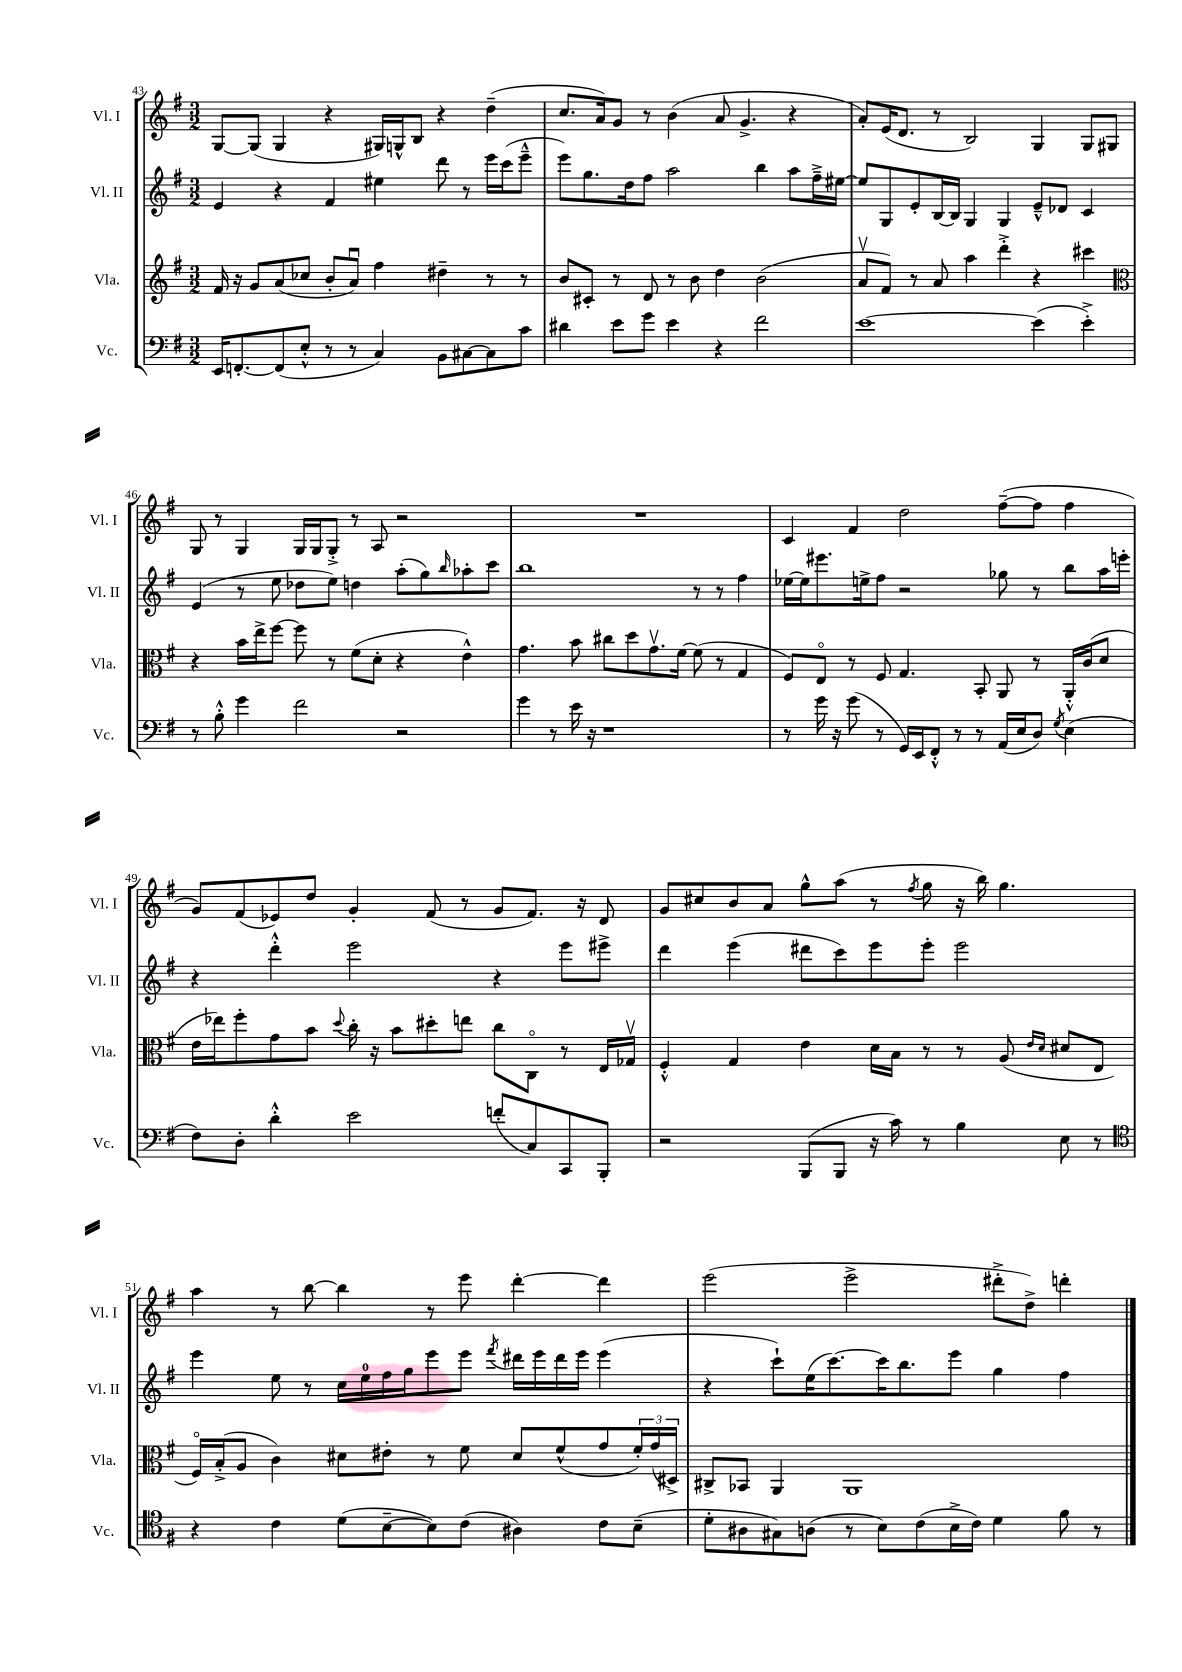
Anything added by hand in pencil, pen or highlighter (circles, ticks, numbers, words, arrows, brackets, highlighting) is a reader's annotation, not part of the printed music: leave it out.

**kern	**kern	**kern	**kern
*part4	*part3	*part2	*part1
*staff4	*staff3	*staff2	*staff1
*I"Vc.	*I"Vla.	*I"Vl. II	*I"Vl. I
*I'Vc.	*I'Vla.	*I'Vl. II	*I'Vl. I
*clefF4	*clefG2	*clefG2	*clefG2
*k[f#]	*k[f#]	*k[f#]	*k[f#]
*M3/2	*M3/2	*M3/2	*M3/2
=43	=43	=43	=43
16EE/KL	16f#/	4e/	[8G/L
[8.FFn'/	16r	.	.
.	8g/L	.	(8G/J]
(8FF/]	(8a/	4r	4G/
8E'^^/J	8cc-X/J	.	.
8r	8b'/L	4f#/	4r
8r	8au/J)	.	.
4C/)	4ff#\	4ee#X\	16G#X/LL)
.	.	.	16Gn^^/J
.	.	.	8B/J
8BB\L	4dd#X~\	8ddd\	4r
[8C#X\	.	8r	.
8C#\]	8r	16eee\LL	(4dd~\
.	.	(16ccc\J	.
8c\J	8r	8eee~^^\J	.
=44	=44	=44	=44
4d#X\	8b/L	8eee\L)	8.cc/L
.	8c#X'/J	8.gg\	.
.	.	.	16a/k)
8e\L	8r	.	8g/J
.	.	16dd\k	.
8g\J	8d/	8ff#\J	8r
4e\	8r	2aa\	(4b\
.	8b\	.	.
4r	4dd\	.	8a/
.	.	.	4.g^/
2f#\	(2b\	4bb\	.
.	.	8aa\L	4r
.	.	16ff#~^\L	.
.	.	[16ee#X\JJ	.
=45	=45	=45	=45
[1e	8av/L	8ee#/L]	8a'/L)
.	8f#/J)	8G/	(16e/K
.	.	.	8.d/J
.	8r	8e'/	.
.	8a/	[16B/L	8r
.	.	16B/JJ]	.
.	4aa\	4G/	2B/)
.	4ddd'^\	4G/	.
(4e\]	4r	8e~^^/L	4G/
.	.	8d-X/J	.
4e'^\)	4ccc#X\	4c/	8G/L
.	.	.	8G#X/J
!!LO:LB:g=z
=46	=46	=46	=46
*	*clefC3	*	*
8r	4r	(4e/	8G/
8B'^^\	.	.	8r
4g\	16b\LL	8r	4G/
.	16ee^\J	.	.
.	[8ff#\J	8ee\	.
2f#\	8ff#\]	8dd-X\L	16G/LL
.	.	.	16G/J
.	8r	8ee\J)	8G'^/J
.	(8f#\L	4ddn\	8r
.	8d'\J	.	8A/
2r	4r	(8aa'\L	2r
.	.	8gg\)	.
.	.	16qqbb/	.
.	4e^^\)	8aa-X'\	.
.	.	8ccc\J	.
=47	=47	=47	=47
4g\	4.g\	1bb	1.r
8r	.	.	.
16e\	8b\	.	.
16r	.	.	.
1r	8cc#X\L	.	.
.	8dd\	.	.
.	8.gv\	.	.
.	[16f#\Jk	.	.
.	(8f#\]	8r	.
.	8r	8r	.
.	4G/	4ff#\	.
=48	=48	=48	=48
8r	8F#/L)	[16ee-X\LL	4c/
.	.	16ee-\J]	.
16g\	8E/J	8.eee#X\	.
16r	.	.	.
(8g\	8r	.	4f#/
.	.	16een^\k	.
8r	8F#/	8ff#\J	.
16GG/LL)	4.G/	2r	2dd\
16EE/J	.	.	.
8FF#'^^/J	.	.	.
8r	.	.	.
8r	8BB'/	.	.
(16AA/LL	8AA/	8gg-X\	([8ff#~\L
16E/J	.	.	.
8D/J)	8r	8r	8ff#\J]
8qG/	.	.	.
(4E\	16AA'^^/LL	8bb\L	4ff#\
.	(16c/J	.	.
.	8d/J	16aa\L	.
.	.	16eeen'\JJ	.
!!LO:LB:g=z
=49	=49	=49	=49
8F#\L)	16e\LL	4r	8g/L)
.	16ee-X\J)	.	.
8D'\J	8ff#'\	.	(8f#/
4d'^^\	8g\	4ddd'^^\	8e-X/)
.	8b\J	.	8dd/J
.	8qqdd/	.	.
2e\	16cc'\	2eee\	4g'/
.	16r	.	.
.	8b\L	.	.
.	8dd#X'\	.	(8f#/
.	8een\J	.	8r
(8fn'/L	8cc\L	4r	8g/L
8C/)	8C\J	.	8.f#/J)
8CC/	8r	8eee\L	.
.	.	.	16r
8BBB'/J	16E/LL	8eee#X^\J	8d/
.	16G-Xv/JJ	.	.
=50	=50	=50	=50
2r	4F#'^^/	4ddd\	8g/L
.	.	.	8cc#X/
.	4G/	(4eee\	8b/
.	.	.	8a/J
(8BBB/L	4e\	8ddd#X\L	8gg^^\L
8BBB/J	.	8ccc\)	(8aa\J
16r	16d\LL	8eee\	8r
16c\)	16B\JJ	.	.
.	.	.	8qff#/
8r	8r	8eee'\J	8gg\
4B\	8r	2eee\	16r
.	.	.	16bb\)
.	(8A/	.	4.gg\
.	16qqe/LL	.	.
.	16qqd/JJ	.	.
8E\	8d#X/L	.	.
8r	8E/J	.	.
!!LO:LB:g=z
=51	=51	=51	=51
*clefC4	*	*	*
4r	16F#/LL)	4eee\	4aa\
.	(16B'^/J	.	.
.	8A/J	.	.
4c\	4c\)	8ee\	8r
.	.	8r	[8bb\
(8d\L	8d#X\L	16cc\LL	4bb\]
.	.	16ee\	.
[8B~\	8e#X'\J	16ff#\	.
.	.	16gg\J	.
8B\])	8r	8eee\	8r
(8c\J	8f#\	8eee\J	8eee\
.	.	8qfff#/	.
4A#X\)	8d#/L	16ddd#X\LL	[4ddd'\
.	.	16eee\	.
.	(8f#^^/	16ddd#\	.
.	.	16eee\JJ	.
8c\L	8g/	(4eee\	4ddd\]
(8B~\J	24f#'/L)	.	.
.	(24g/	.	.
.	24D#X^/JJ)	.	.
=52	=52	=52	=52
8d'\L	8C#X^/L	4r	(2eee\
8A#X\	8BB-X/J	.	.
8G#X\)	4AA/	8ccc`\L)	.
(8An\J	.	(16ee\K	.
.	.	[8.ccc\)	.
8r	1AA	.	2eee^\
8B\L)	.	16ccc\K]	.
.	.	8.bb\	.
(8c\	.	.	.
16B^\L	.	8eee\J	.
16c\JJ)	.	.	.
4d\	.	4gg\	8ddd#X'^\L
.	.	.	8dd^\J)
8f#\	.	4ff#\	4dddn'\
8r	.	.	.
==	==	==	==
*-	*-	*-	*-
